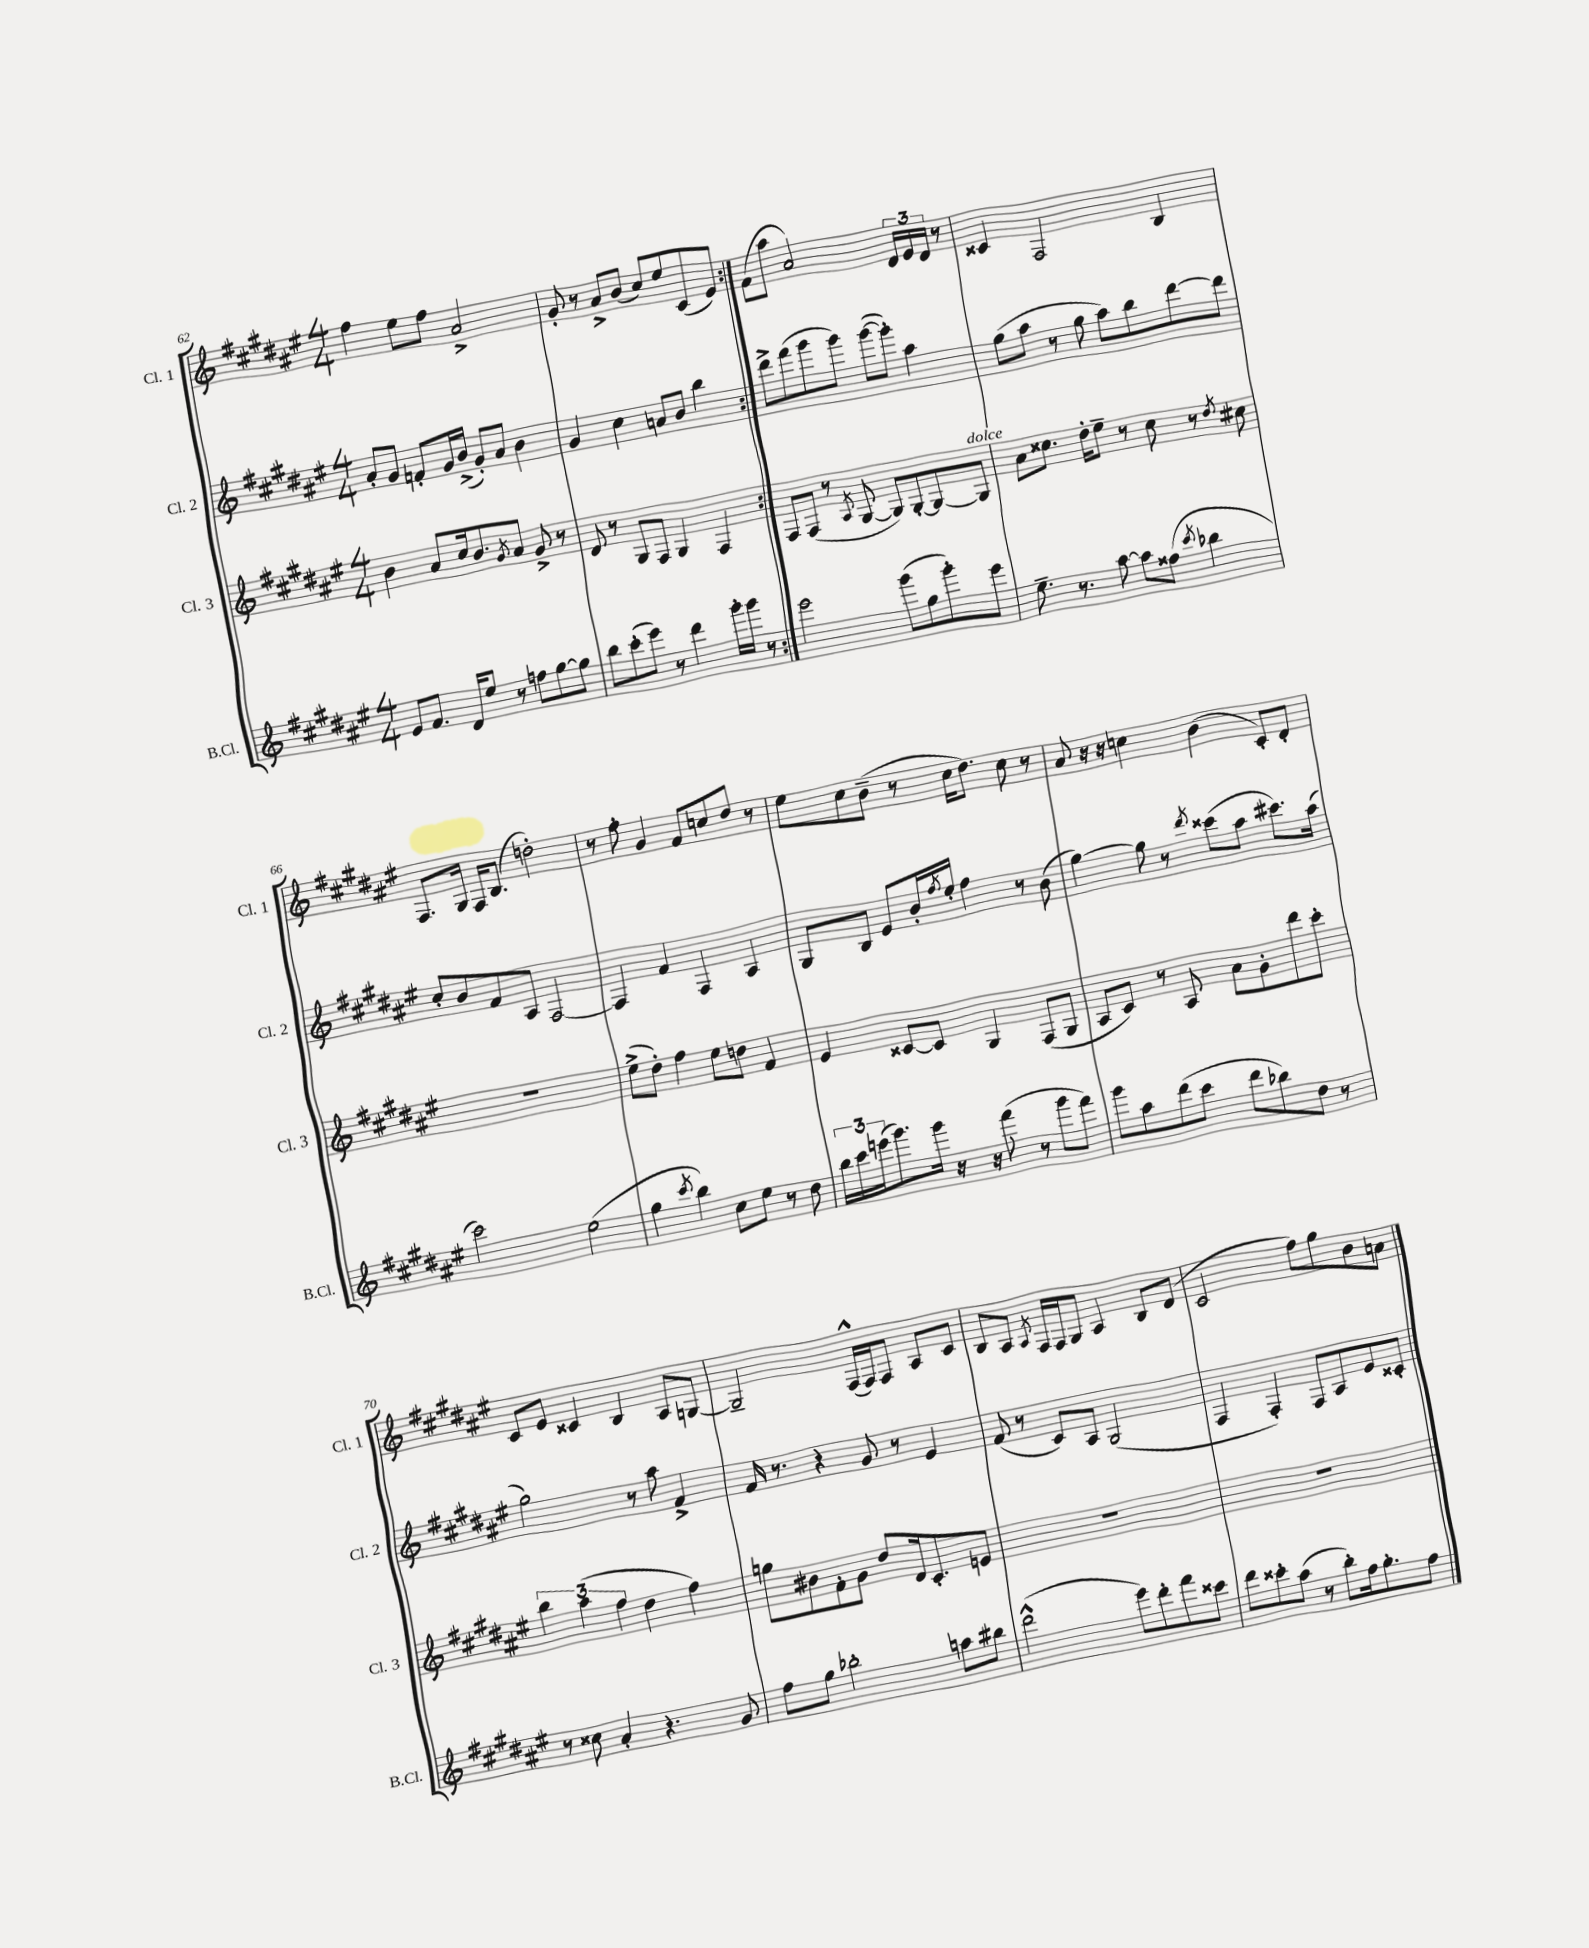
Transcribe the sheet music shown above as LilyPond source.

<<
\new StaffGroup <<
\new Staff = "s0" \with { instrumentName = "Cl. 1" shortInstrumentName = "Cl. 1" } {
    \clef treble \key fis \major \numericTimeSignature \time 4/4
    \repeat volta 2 { fis''4 eis''8 fis''8 ais'2-> |
    gis'8-. r8 ais'8-> b'8( cis''8) eis''8 cis'8( eis'8) | }
    fis'8( ais''8 ais'2) \tuplet 3/2 { dis'16 eis'16 dis'16 } r8 |
    cisis'4 fis2 b4 |
    fis8. gis16 fis16 b8.( d''2-.) |
    r8 fis''8-. gis'4 fis'8 c''8 dis''8 r8 |
    eis''8 cis''8 b'8--( r8 cis''16 dis''8.) cis''8 r8 |
    ais'8 r16 r16 c''4 b'4( cis'8-.) dis'8-. |
    cis'8 eis'8 cisis'4 b4 ais8 g8~ |
    g2-- fis16-^( fis16) fis8 ais8 cis'8 |
    b8 ais8 \acciaccatura { ais8 } fis16 fis16 gis8 ais4 b8 dis'8( |
    cis'2 fis''8) gis''8 b'8 a'8 \bar "|." |
}
\new Staff = "s1" \with { instrumentName = "Cl. 2" shortInstrumentName = "Cl. 2" } {
    \clef treble \key fis \major \numericTimeSignature \time 4/4
    \repeat volta 2 { ais'8-. gis'8 f'8-. gis'16 b'16->( gis'8-.) ais'8 b'4 |
    gis'4 cis''4 a'8 b'8 b''4 | }
    dis'''8-> fis'''8( gis'''8 gis'''8) gis'''8~( gis'''8-.) ais''4 |
    gis''8( ais''8 r8 gis''8 ais''8) b''8 dis'''8~ dis'''8 |
    cis''8-. b'8 fis'8 ais8 fis2~ |
    fis4 fis'4 fis4 ais4 |
    gis8 b8 eis'8 b'16-. \acciaccatura { fis''8 } eis''16-. fis''4 r8 b'8( |
    gis''4~) gis''8 r8 \acciaccatura { dis'''8 } cisis'''8( ais''8 cis'''8.) ais''16( |
    gis''2) r8 ais''8 fis'4-> |
    fis'16 r8. r4 gis'8 r8 eis'4 |
    fis'8( r8 cis'8) ais8 gis2( |
    fis4 fis4-.) fis8 ais8 eis'8 cisis'8-. \bar "|." |
}
\new Staff = "s2" \with { instrumentName = "Cl. 3" shortInstrumentName = "Cl. 3" } {
    \clef treble \key fis \major \numericTimeSignature \time 4/4
    \repeat volta 2 { b'4 ais'8 cis''16 b'8. \acciaccatura { gis'8 } ais'8 gis'8-> r8 |
    dis'8 r8 gis8 fis8 gis4 fis4 | }
    fis8 fis8( r8 \acciaccatura { ais8 } gis8~ gis8) gis8~-. gis8~ gis8^\markup { \italic "dolce" } |
    ais'8 cisis''8. dis''16-. eis''8-- r8 cisis''8 r8 \acciaccatura { dis''8 } cis''8 |
    R1 |
    eis''8->( dis''8-.) fis''4 eis''8 d''8 fis'4 |
    eis'4 cisis'8~ cisis'8 gis4 fis8( gis8 |
    ais8 cis'8) r8 ais8 ais'8 gis'8-. dis'''8 cis'''8-. |
    \tuplet 3/2 { b''4 ais''4( fis''4 } dis''4 fis''4) |
    g''8 bis'8 fis'8-. gis'8 dis''8 dis'16 cis'8.-. e'8 |
    R1 |
    R1 \bar "|." |
}
\new Staff = "s3" \with { instrumentName = "B.Cl." shortInstrumentName = "B.Cl." } {
    \clef treble \key fis \major \numericTimeSignature \time 4/4
    \repeat volta 2 { eis'8 fis'8. dis'16 eis''8 r8 f''8 gis''8~ gis''8 |
    b''8 cis'''8-.( eis'''8) r8 dis'''4 gis'''16-. gis'''16 r8 | }
    eis'''2 gis'''8( gis''8 gis'''8-.) eis'''8 |
    eis''8.-- r8. ais''8~ ais''8 fisis''8( \acciaccatura { cis'''8 } bes''4 |
    cis'''2) eis''2( |
    gis''4 \acciaccatura { cis'''8 } b''4) cis''8 eis''8 r8 dis''8 |
    \tuplet 3/2 { b''16 cis'''16 e'''16( } gis'''8.) gis'''16 r16 r16 fis'''8( r8 gis'''8 fis'''8) |
    gis'''8 ais''8 dis'''8( cis'''8 dis'''8 bes''8) dis''8 r8 |
    r8 cisis''8 ais'4-. r4. gis'8 |
    fis''8 gis''8 bes''2-. a''8 bis''8 |
    dis'''2-^( eis'''8) dis'''8-. fis'''8 cisis'''8 |
    dis'''8 cisis'''8-. ais''8( r8 b''8-.) fis''16 gis''8.-. fis''8 \bar "|." |
}
>>
>>
\layout { \context { \Score currentBarNumber = #62 } }
